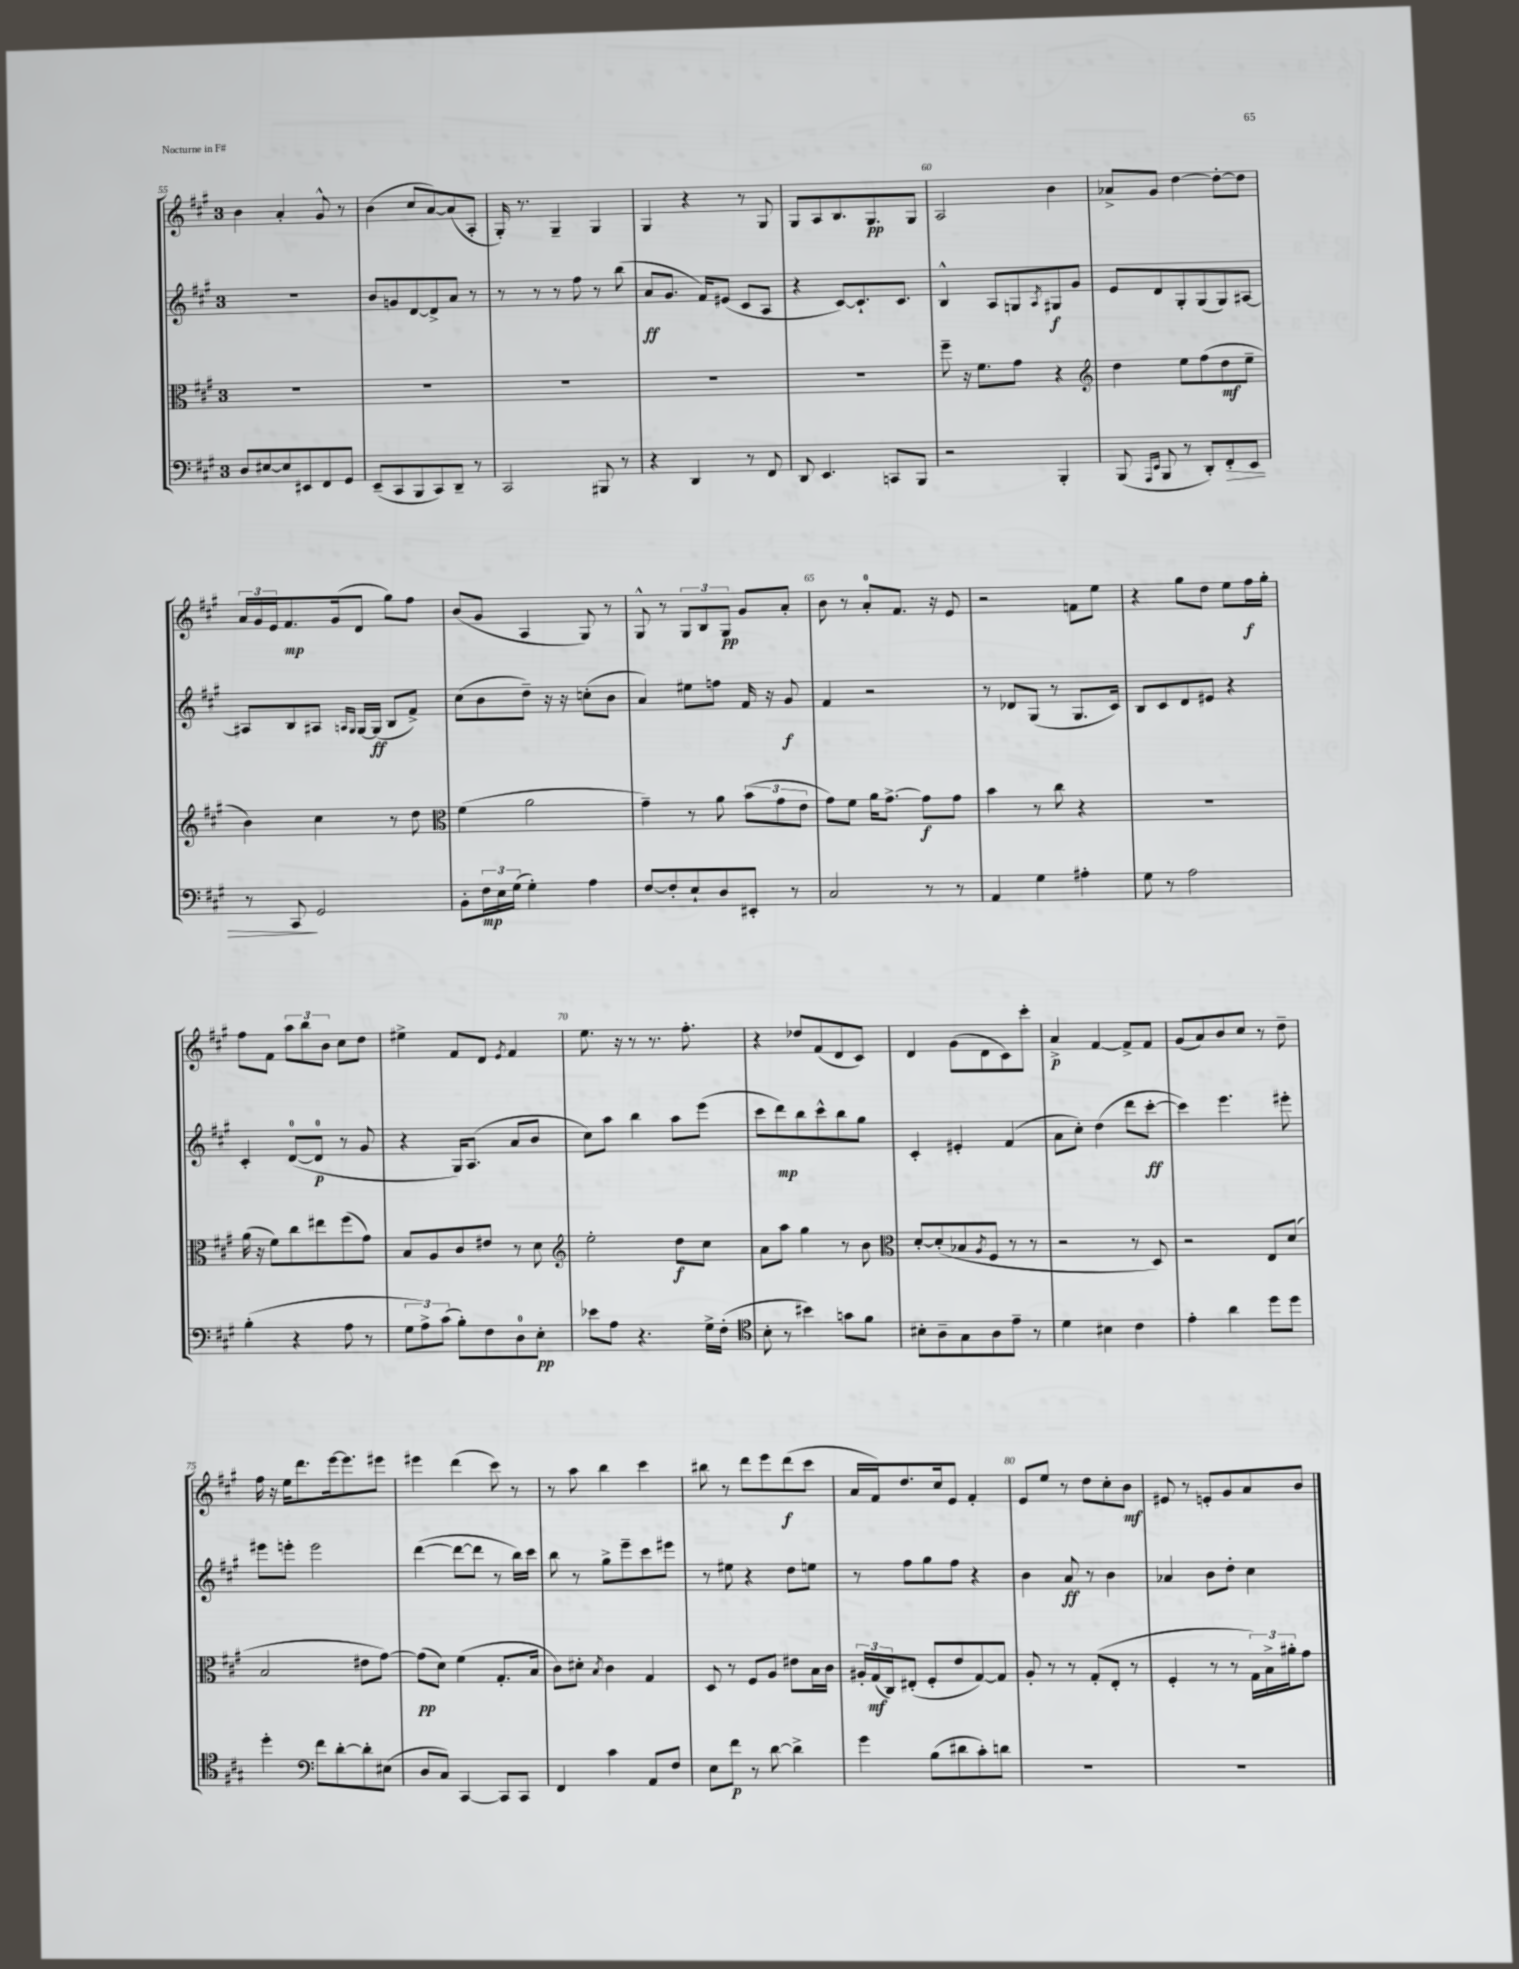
<<
\new StaffGroup <<
\new Staff = "s0" {
    \clef treble \key a \major \once \override Staff.TimeSignature.style = #'single-digit \time 3/4
    b'4 a'4-. gis'8-^ r8 |
    b'4( cis''8 a'8~) a'8( a8-. |
    gis16-.) r8. gis4-- gis4 |
    gis4 r4 r8 gis8 |
    gis8 a8 b8. gis8.\pp gis8 |
    a2 b'4 |
    aes'8-> gis'8 d''4~ d''8~-. d''8 |
    \tuplet 3/2 { a'16 gis'16 e'16 } fis'8.\mp gis'16( d'8 gis''8) fis''8 |
    b'8( gis'8 a4 gis8) r8 |
    gis8-^ r8 \tuplet 3/2 { gis8 b8 gis8\pp } gis'8 a'8-. |
    b'8 r8 a'8-0-. fis'8. r16 e'8 |
    r2 f'8 e''8 |
    r4 gis''8 d''8 e''8 fis''16\f gis''16-. |
    fis''8 fis'8 \tuplet 3/2 { a''8 b''8 b'8 } cis''8 d''8 |
    eis''4-> fis'8 d'8 \acciaccatura { e'8 } fis'4 |
    e''8. r16 r8 r8. fis''8.-. |
    r4 des''8 fis'8( d'8 cis'8) |
    d'4 gis'8( d'8 cis'8) cis'''8-. |
    a'4->\p fis'4~ fis'8-> fis'8 |
    gis'8( a'8) b'8 cis''8 r8 d''8-- |
    fis''16 r16 e''16 d'''8. e'''16~ e'''8. eis'''8 |
    eis'''4 d'''4( cis'''8) r8 |
    r8 a''8 b''4 cis'''4 |
    bis''8 r8 d'''8 e'''8 d'''8\f( cis'''8 |
    a'16 fis'16) d''8. cis''16 e'8 fis'4-. |
    e'8 e''8 r8 d''8 cis''8-. b'8\mf |
    eis'8 r8 e'8-. gis'8 a'8 b'8 \bar "|." |
}
\new Staff = "s1" {
    \clef treble \key a \major \once \override Staff.TimeSignature.style = #'single-digit \time 3/4
    R2. |
    b'8 g'8 d'8~ d'8-> a'8 r8 |
    r8 r8 r8 fis''8 r8 b''8( |
    a'8\ff gis'8. fis'16) eis'8( cis'8 a8 |
    r4 cis'8~) cis'8.-! cis'8. |
    b4-^ a8 g8 \acciaccatura { a8 } gis8\f gis'8 |
    e'8 d'8 gis8-. gis8( gis8) ais8~ |
    ais8 b8 ais8 \grace { a16 gis16 } gis16~ gis16\ff( b8 fis'8->) |
    cis''8( b'8 d''8--) r16 r16 c''8-.( b'8 |
    a'4) eis''8 f''8 fis'16 r16 gis'8\f |
    fis'4 r2 |
    r8 des'8 gis8( r8 gis8. cis'16) |
    b8 cis'8 d'8 eis'8 r4 |
    cis'4-. d'8-0~( d'8-0\p r8 gis'8 |
    r4 gis16) a8.( a'8 b'8 |
    cis''8) a''8 b''4 a''8 e'''8( |
    cis'''8 d'''8\mp) b''8 cis'''8-^ b''8 gis''8 |
    cis'4-. eis'4-. fis'4( |
    a'8 cis''8-.) d''4( d'''8 cis'''8~-.\ff |
    cis'''4) e'''4. eis'''8-. |
    eis'''8 e'''8-. e'''2 |
    d'''4~( d'''8~ d'''8 r8 b''16) cis'''16 |
    b''8 r8 gis''8-> e'''8-- cis'''8 eis'''8 |
    r8 eis''8 r4 d''8 e''8 |
    r8 fis''8 gis''8 fis''8 r4 |
    b'4 a'8\ff r8 b'4 |
    aes'4 b'8 d''8-. cis''4 \bar "|." |
}
\new Staff = "s2" {
    \clef alto \key a \major \once \override Staff.TimeSignature.style = #'single-digit \time 3/4
    R2. |
    R2. |
    R2. |
    R2. |
    R2. |
    fis''8-- r16 fis'8. gis'8 r4 |
    \clef treble d''4 e''8 fis''8( d''8\mf e''8-- |
    b'4) cis''4 r8 d''8 |
    \clef alto fis'4( a'2 |
    gis'4--) r8 a'8 \tuplet 3/2 { b'8( gis'8 e'8 } |
    gis'8) fis'8 a'16 gis'8.~-> gis'8\f gis'8 |
    b'4 r8 cis''8 r4 |
    R2. |
    a'16( r16 fis'8) cis''8 eis''8 fis''8( gis'8) |
    b8 a8 cis'8 eis'8 r8 d'8 |
    \clef treble e''2-. d''8\f cis''8 |
    a'8 a''8 gis''4 r8 b'8 |
    \clef alto d'8~-. d'8-.( bes8 \acciaccatura { a8 } fis8 r8 r8 |
    r2 r8 d8) |
    r2 e8 d'8( |
    b2 eis'8 gis'8~) |
    gis'8\pp( d'8) fis'4( gis8.-. b16 |
    cis'8) dis'8-. \acciaccatura { b8 } cis'4 gis4 |
    d8 r8 fis8 a8 eis'8 b16 cis'16 |
    \tuplet 3/2 { ais16-. gis16\mf( cis16) } eis8-.( fis8-. e'8 gis8~) gis8 |
    a8-. r8 r8 gis8-.( e8-. r8 |
    fis4-. r8 r8 \tuplet 3/2 { gis16) b16-> ais'16-. } gis'8 \bar "|." |
}
\new Staff = "s3" {
    \clef bass \key a \major \once \override Staff.TimeSignature.style = #'single-digit \time 3/4
    d8 eis8~ eis8 eis,8 fis,8 gis,8 |
    e,8--( cis,8 b,,8 cis,8) d,8-- r8 |
    cis,2 bis,,8 r8 |
    r4 d,4 r8 fis,8 |
    d,8 e,4. c,8 b,,8 |
    r2 b,,4-. |
    b,,8( \grace { a,,16 e,16 } b,,8 r8 d,8-.) fis,8-.\> e,8 |
    r8 cis,8\! gis,2 |
    b,8-. \tuplet 3/2 { fis16\mp e16 gis16( } gis4-.) a4 |
    fis8~ fis8-. e8-! d8 eis,8-. r8 |
    cis2 r8 r8 |
    a,4 gis4 ais4-. |
    gis8 r8 a2 |
    b4-.( r4 a8 r8 |
    \tuplet 3/2 { gis8 a8->) cis'8( } b8-.) fis8 d8-0 e8-.\pp |
    ees'8 a8 r4. gis16-> fis16-.( |
    \clef tenor b8-. r8 bis'4) g'8 fis'8 |
    bis8-. a8-- gis8 a8 e'8-- r8 |
    d'4 bis4 cis'4 |
    e'4-. a'4 d''8 d''8 |
    d''4-. \clef bass fis'8 d'8~-. d'8-. eis8( |
    d8 cis8) cis,4~ cis,8 cis,8 |
    fis,4 cis'4 a,8 fis8 |
    e8 fis'8\p r8 d'8~ d'4-> |
    gis'4 b8( dis'8 cis'8-.) d'8 |
    R2. |
    R2. \bar "|." |
}
>>
>>
\layout { \context { \Score currentBarNumber = #55 \override BarNumber.break-visibility = ##(#f #t #t) barNumberVisibility = #(every-nth-bar-number-visible 5) } }
